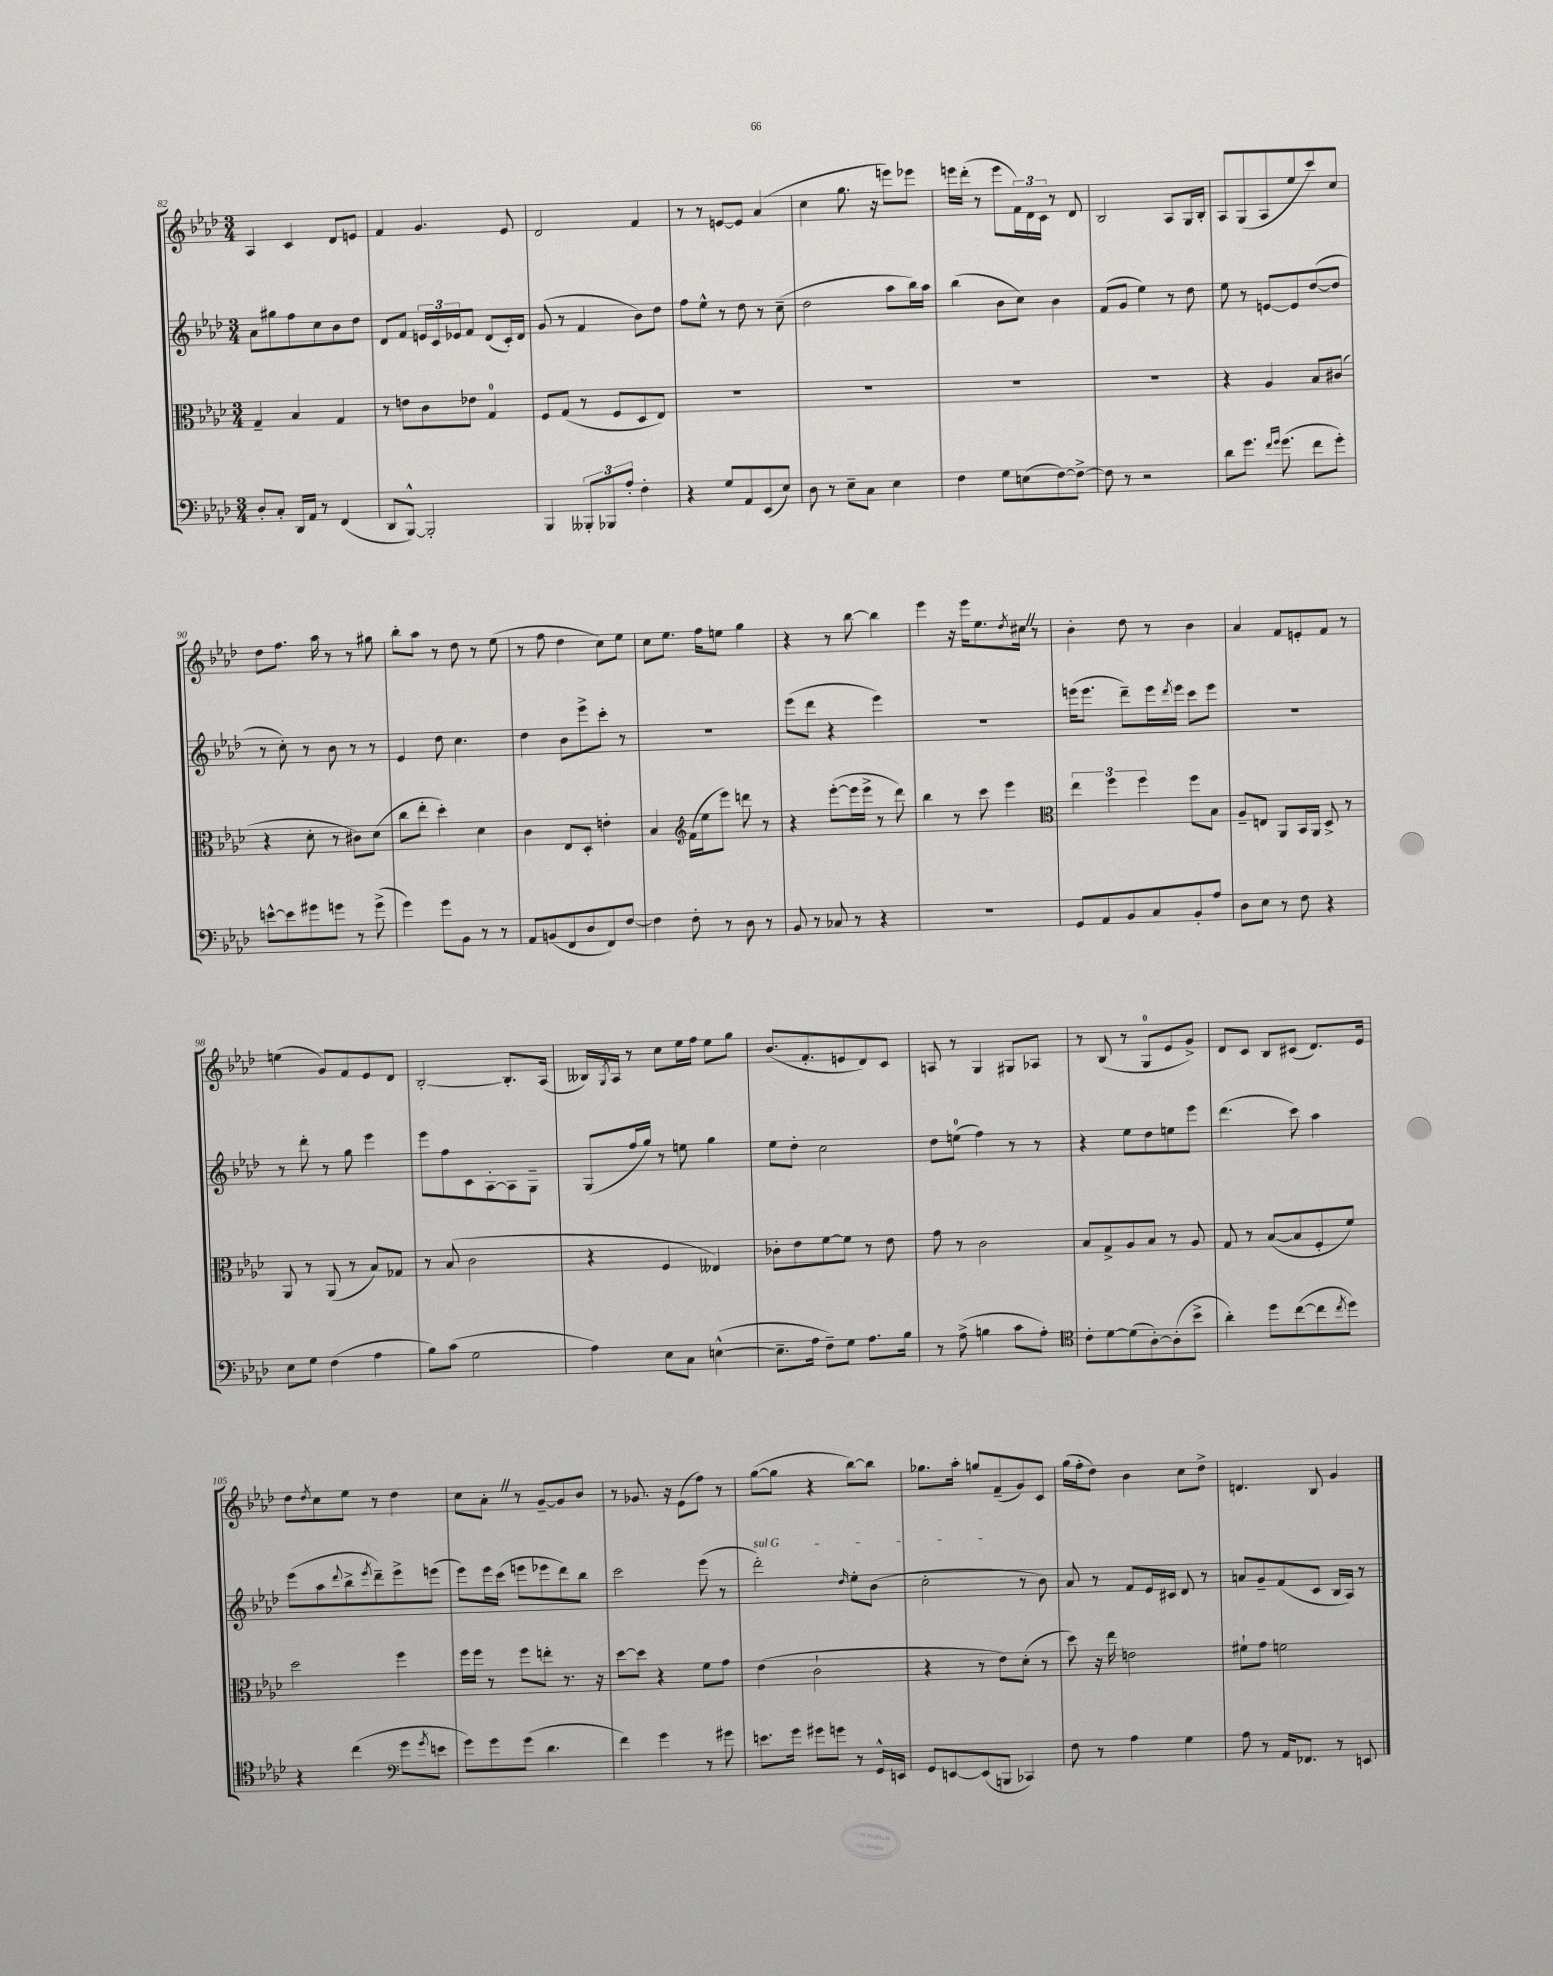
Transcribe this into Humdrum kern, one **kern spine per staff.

**kern	**kern	**kern	**kern
*part4	*part3	*part2	*part1
*staff4	*staff3	*staff2	*staff1
*clefF4	*clefC3	*clefG2	*clefG2
*k[b-e-a-d-]	*k[b-e-a-d-]	*k[b-e-a-d-]	*k[b-e-a-d-]
*M3/4	*M3/4	*M3/4	*M3/4
=82	=82	=82	=82
8D-'/L	4G~/	8a-\L	4A-/
8C'/J	.	8gg#X\	.
16DD-/LL	4B-/	8ff\	4c/
16AA-/JJ	.	.	.
8r	.	8cc\	.
(4FF/	4G/	8b-\	8d-/L
.	.	8dd-\J	8en/J
=83	=83	=83	=83
8DD-/L	8r	8d-/L	4f/
[8BBB-^^/J)	8en\L	8f/J	.
2BBB-'/]	8c\	24en/LL	4.g/
.	.	24c/	.
.	.	24e-X/J	.
.	8e-X\J	8f/J	.
.	4G/	(8d-/L	.
.	.	16c'/L)	8e-/
.	.	16d-/JJ	.
=84	=84	=84	=84
4BBB-/	8F/L	(8g/	2d-/
.	(8G/J	8r	.
12BBB--X'/L	8r	4f/	.
12BBB-X/	.	.	.
.	8F/L	.	.
12A-'/J	.	.	.
4F'\	8D-/	8b-\L)	4f/
.	8E-/J)	8dd-\J	.
=85	=85	=85	=85
4r	2.r	8ff\L	8r
.	.	8ee-^^\J	8r
8G/L	.	8r	[8en/L
8AA-/	.	8dd-\	8e/J]
(8EE-/	.	8r	(4a-/
8E-/J)	.	(8cc~\	.
=86	=86	=86	=86
8D-\	2.r	2dd-\	4cc\
8r	.	.	.
8E-~\L	.	.	8.gg\
8C\J	.	.	.
.	.	.	16r
4E-\	.	8aa-\L	8eeen\L)
.	.	16bb-\L)	8eee-X\J
.	.	16aa-\JJ	.
=87	=87	=87	=87
4F\	2.r	(4bb-\	16eeen\LL
.	.	.	(16ddd-'\JJ
.	.	.	8r
8G\L	.	8b-\L	8eee\L
(8En\	.	8cc\J)	24f\L)
.	.	.	24d-\
.	.	.	24c\JJ
[8F\)	.	4b-\	8r
8F^\J_	.	.	8d-/
=88	=88	=88	=88
8F\]	2.r	(8f/L	2B-/
8r	.	8g/J	.
2r	.	4ee-\)	.
.	.	8r	8A-/L
.	.	8dd-\	16G/L
.	.	.	16B-'/JJ
=89	=89	=89	=89
8d-\L	4r	8ee-\	8A-/L
8.g\J	.	8r	(8G/
.	4A-/	[8en/L	8A-/
16qqf/LL	.	.	.
16qqg/JJ	.	.	.
(8.g\	.	.	.
.	.	8e/]	8ee-/
8f\L	8B-/L	([8dd-/	8ccc/)
8g'\J)	(8c#X/J	8dd-/J]	8cc/J
!!LO:LB:g=z
=90	=90	=90	=90
[8en^^\L	4r	8r	8dd-\L
8e\]	.	8cc'\)	8.ff\J
8g#X\	8d-'\	8r	.
.	.	.	16aa-\
8gn\J	8r	8b-\	8r
8r	8c#X\L)	8r	8r
(8g^\	(8d-\J	8r	8gg#X\
=91	=91	=91	=91
4g\)	8cc\L	4e-/	8bb-'\L
.	8ee-'\J	.	8aa-\J
8g\L	4dd-'\)	8dd-\	8r
8BB-\J	.	4.cc\	8dd-\
8r	4d-\	.	8r
8r	.	.	(8ee-\
=92	=92	=92	=92
8AA-/L	4c\	4dd-\	8r
(8BBn/	.	.	8ff\
8FF/	8E-/L	8b-\L	4dd-\
8D-/	8D-'/J	8eee-^\	.
8FF/)	4en'\	8ccc'\J	8cc\L)
[8F/J	.	8r	8ee-\J
=93	=93	=93	=93
4F\]	4B-/	2.r	8cc\L
.	.	.	8.ee-\J
*	*clefG2	*	*
8F'\	(16f\LL	.	.
.	16ee-\J	.	16ff\KL
8r	8eee-\J)	.	8een\J
8D-\	8dddn\	.	4gg\
8r	8r	.	.
=94	=94	=94	=94
8BB-/	4r	(8eee-\L	4r
8r	.	8ddd-\J	.
8C-X/	([8eee-'\L	4r	8r
8r	16eee-\L]	.	[8bb-\
.	16eee-^\JJ	.	.
4r	8r	4eee-\)	4bb-\]
.	8ddd-\)	.	.
=95	=95	=95	=95
2.r	4bb-\	2.r	4eee-\
.	8r	.	16r
.	.	.	16eee-\KL
.	8ccc\	.	8.ee-\
.	4eee-\	.	.
.	.	.	8qdd-/
.	.	.	16cc#XZ\Jk
.	.	.	8r
=96	=96	=96	=96
*	*clefC3	*	*
8GG/L	6ee-\	(16eeen\KL	4b-'\
.	.	8.eee\J	.
8AA-/	.	.	.
.	6ff\	.	.
8BB-/	.	8ddd-~\L)	8dd-\
.	6ff\	.	.
8C/	.	16eee\L	8r
.	.	8qddd-/	.
.	.	16eee\JJ	.
8BB-'/	8ff\L	8ccc\L	4b-\
8A-/J	8B-\J	8eee\J	.
=97	=97	=97	=97
8D-\L	8A-~/L	2.r	4a-/
8E-\J	8En/J	.	.
8r	8AA-/L	.	8f/L
8F\	16BB-/L	.	8en'/
.	16AA-/JJ	.	.
4r	8D-^/	.	8f/J
.	8r	.	8r
!!LO:LB:g=z
=98	=98	=98	=98
8E-\L	8AA-/	8r	(4een\
8G\J	8r	8ddd-'\	.
(4F\	(8AA-/	8r	8g/L)
.	8r	8gg\	8f/
4A-\	8B-/L)	4eee-\	8e-/
.	8G-X/J	.	8d-/J
=99	=99	=99	=99
8B-\L)	8r	8eee-\L	[2B-'/
(8c\J	(8B-/	8ff\	.
2G\	2c\	8c\	.
.	.	[8A-'\	.
.	.	8A-\]	8.B-'/L]
.	.	8G~\J	.
.	.	.	(16A-/Jk
=100	=100	=100	=100
4A-\)	4r	(8G/L	16B--X/LL)
.	.	.	8qG/
.	.	.	16A-/JJ
.	.	16ff/L	8r
.	.	16gg/JJ)	.
8E-\L	4F/	8r	8cc\L
8C\J	.	8een\	16ee-\L
.	.	.	16ff\JJ
([4En^^\	4E--X/)	4gg\	8ee-\L
.	.	.	8gg\J
=101	=101	=101	=101
8.E~\L]	8c-X'\L	8ee-\L	(8.b-/L
.	8e-\	8dd-'\J	.
16A-\Jk	.	.	8.f'/
8F~\L)	[8f\	2cc\	.
8G\J	8f\J]	.	8en/
8.A-\L	8r	.	8d-/)
.	8e-\	.	8c/J
16B-\Jk	.	.	.
=102	=102	=102	=102
8r	8g\	8dd-\L	8An/
(8A-^\	8r	(8een\J	8r
4Bn\	2c\	4ff\)	4G/
8c\L	.	8r	8G#X/L
8A-'\J)	.	8r	8A-X/J
=103	=103	=103	=103
*clefC4	*	*	*
8c'\L	8B-/L	4r	8r
[8d-\	8G^/	.	(8B-/
(8d-\]	8A-/	8ee-\L	8r
[8A-'\)	8B-/J	8dd-\	8G/L
(8A-'\]	8r	8een\	8e-/
8b-^\J	8A-/	8eee-\J	8g^/J)
=104	=104	=104	=104
4a-'\)	8G/	(4.ddd-\	8d-/L
.	8r	.	8c/J
8dd-\L	([8B-/L	.	8B-/L
([8cc\	8B-/]	8ccc\)	(8c#X/J
8cc\]	8F'/	4aa-\	8.d-/L)
8qcc/	.	.	.
8dd-\J)	8f/J)	.	.
.	.	.	16e-/Jk
!!LO:LB:g=z
=105	=105	=105	=105
4r	2dd-\	(8eee-\L	8dd-\L
.	.	.	8qdd-/
.	.	8aa-\	8cc\
.	.	8qqddd-/	.
(4cc\	.	8bb-^\	8ee-\J
.	.	8qeee-/	.
.	.	8ddd-~\)	8r
*clefF4	*	*	*
8g\L	4ff\	8eee-^\	4dd-\
8qg/	.	.	.
8en\J	.	(8eeen\J	.
=106	=106	=106	=106
8g\L)	16ff\LL	8eee-\L)	8cc\L
.	16ff\JJ	.	.
8g\	8r	16eee-\L	8a-'Z\J
.	.	(16ccc\JJ	.
(8g\J	8ff\L	8eeen\L	8r
4.d-\	8een'\J	8eee-X\	[8g~/L
.	8.r	8ddd-\)	8g/]
.	.	8bb-\J	8b-/J
.	16r	.	.
=107	=107	=107	=107
4f\)	[8dd-\L	2ccc\	8r
.	8dd-\J]	.	8.g-X/
4g\	4r	.	.
.	.	.	16r
.	.	.	(8e-\L
8r	8f\L	(8eee-\	8ff\J)
8g#X\	8g\J	8r	8r
=108	=108	=108	=108
!	!	!LO:TX:a:i:t=sul G	!
8.en\L	(4e-\	2ddd-'\)	([8gg\L
.	.	.	8gg\J]
16g\Jk	.	.	.
8g#X\L	2c`\	.	4r
8gn\J	.	.	.
.	.	16qqdd-/	.
8r	.	8ee-'\L	[8bb-\L)
16GG^^/LL	.	(8b-\J	8bb-\J]
16EEn/JJ	.	.	.
=109	=109	=109	=109
8GG/L	4r	2cc'\	8.gg-X\L
[8EEn/	.	.	.
.	.	.	16aa-'\Jk
(8EE/]	8r	.	8ggn/L
8BBBn/J	8e-\L)	.	(8f~/
4CC-X/)	(8d-'\J	8r	8g/)
.	8r	8b-\)	8c/J
=110	=110	=110	=110
8F\	8dd-\)	8a-/	(16gg\LL
.	.	.	16ff'\J
8r	16r	8r	8dd-\J)
.	16ee-\	.	.
4A-\	2en\	8f/L	4b-\
.	.	16e-/L	.
.	.	16c#X/JJ	.
4G\	.	8d-/	8cc\L
.	.	8r	8dd-^\J
=111	=111	=111	=111
8A-\	8f#X`\L	8an/L	4.dn/
8r	8g\J	8g~/	.
16AA-/KL	2fn\	(8f/	.
8.FF-X/J	.	.	.
.	.	8c/J	8B-/
8r	.	16B-/LL	4g/
.	.	16A-/JJ)	.
8EEn/	.	8r	.
==	==	==	==
*-	*-	*-	*-
